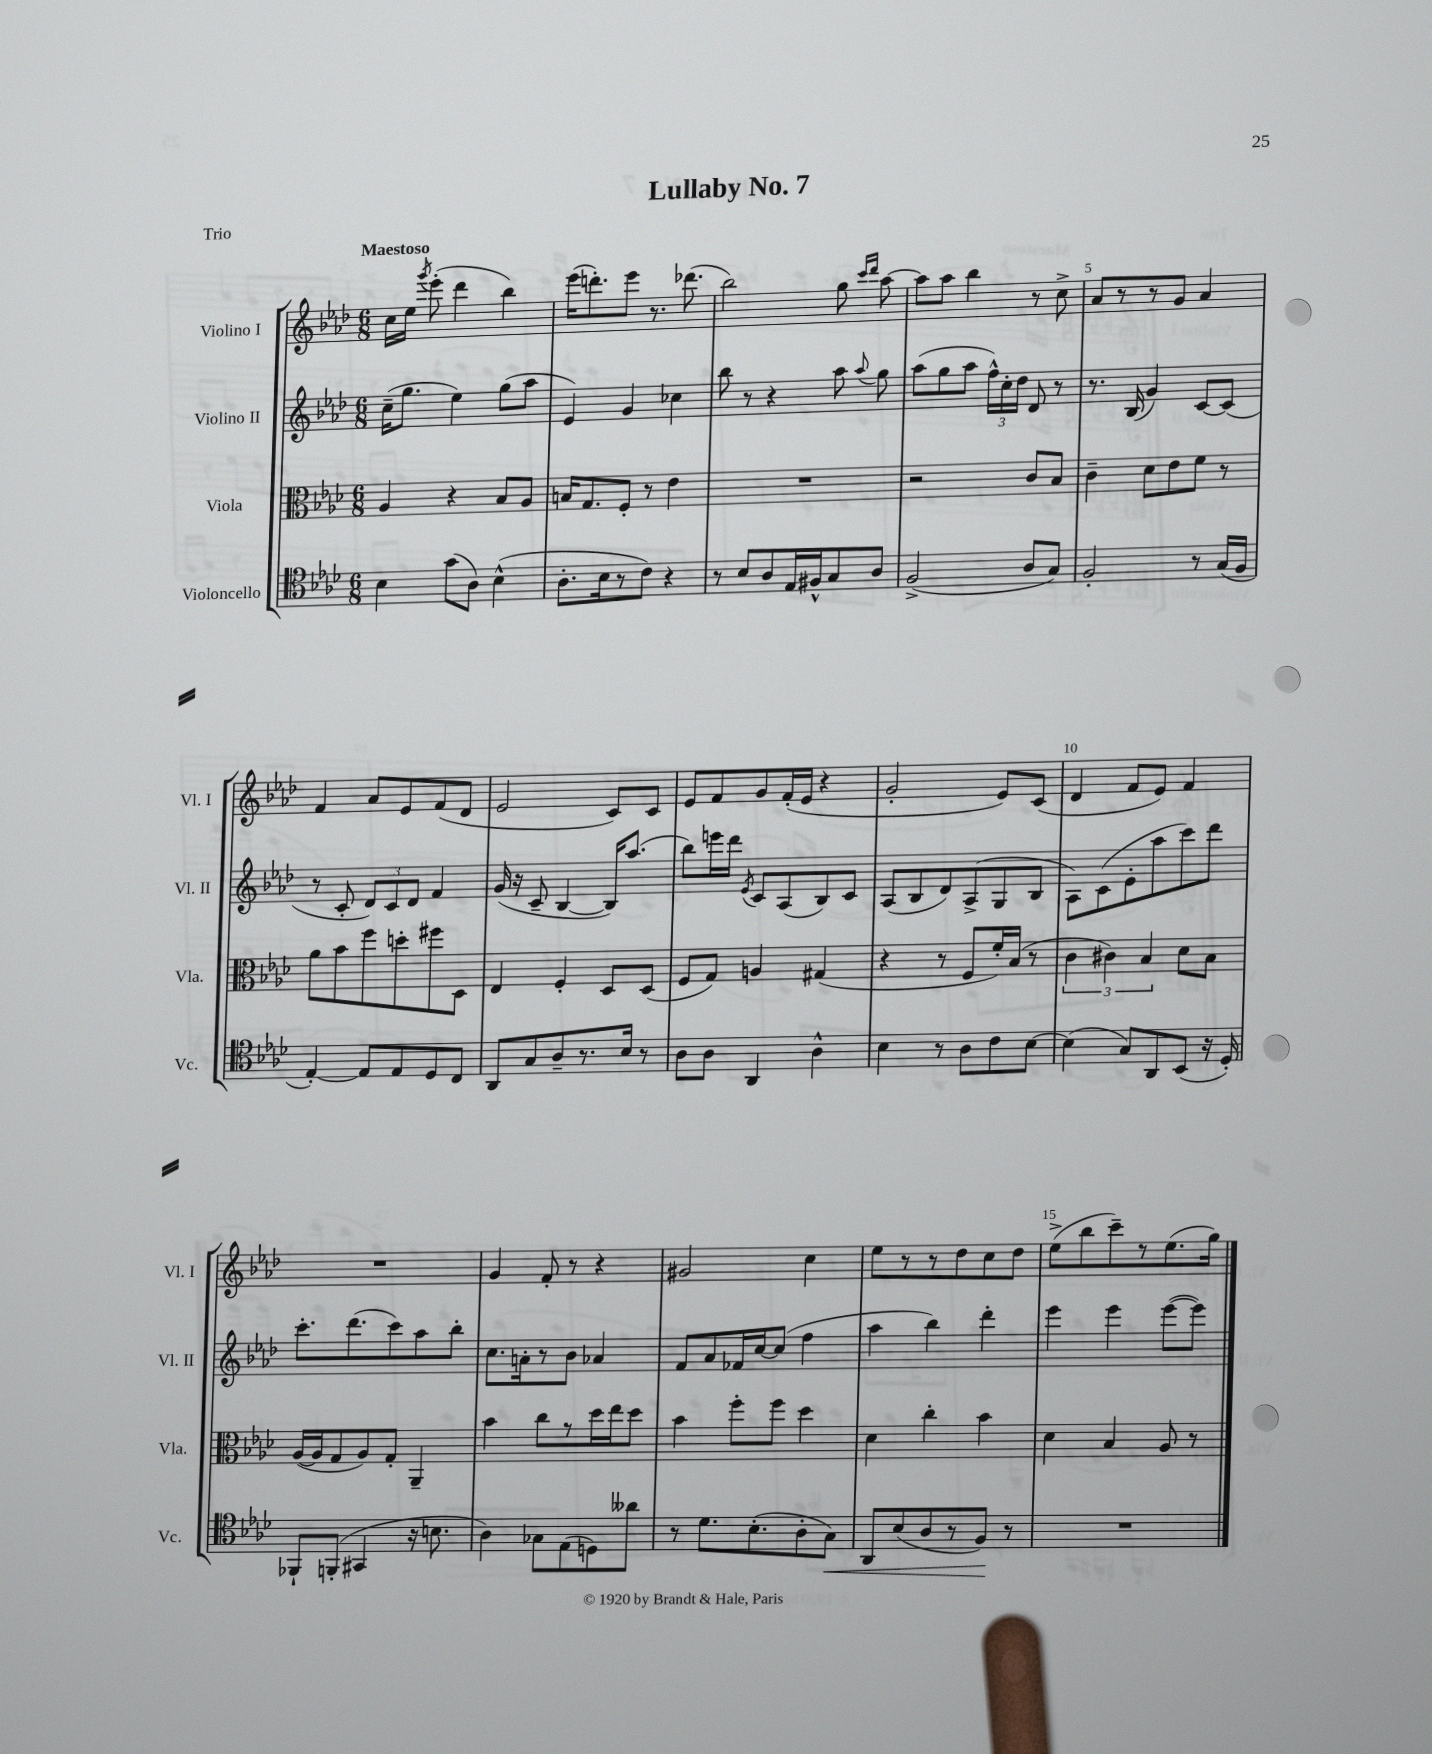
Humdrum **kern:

**kern	**dynam	**kern	**kern	**kern
*part4	*part4	*part3	*part2	*part1
*staff4	*staff4	*staff3	*staff2	*staff1
*I"Violoncello	*	*I"Viola	*I"Violino II	*I"Violino I
*I'Vc.	*	*I'Vla.	*I'Vl. II	*I'Vl. I
*clefC4	*	*clefC3	*clefG2	*clefG2
*k[b-e-a-d-]	*	*k[b-e-a-d-]	*k[b-e-a-d-]	*k[b-e-a-d-]
*M6/8	*	*M6/8	*M6/8	*M6/8
=1	=1	=1	=1	=1
!	!	!	!	!LO:TX:a:B:t=Maestoso
4B-\	.	4A-/	(16cc~\KL	16cc\LL
.	.	.	8.gg\J	16ee-\JJ
.	.	.	.	8qggg/
.	.	.	.	(8eee-'\
(8g\L	.	4r	4ee-\)	4ddd-\
8A-\J)	.	.	.	.
(4B-^^\	.	8B-/L	(8gg\L	4bb-\)
.	.	8A-/J	8aa-\J	.
=2	=2	=2	=2	=2
8.A-'\L	.	16Bn/KL	4e-/)	(16eee-\KL
.	.	8.G/	.	8.dddn'\)
16B-\k	.	.	.	.
8r	.	8F'/J	4g/	8eee-\J
8c\J)	.	8r	.	8.r
4r	.	4e-\	4cc-X\	.
.	.	.	.	(8.ddd-X\
=3	=3	=3	=3	=3
8r	.	2.r	8bb-\	2bb-\)
8B-/L	.	.	8r	.
8A-/	.	.	4r	.
16E-/L	.	.	.	.
16F#X^^/J	.	.	.	.
8G/	.	.	8aa-\	8gg\
.	.	.	.	16qqccc/LL
.	.	.	8qqaa-/	16qqddd-/JJ
8A-/J	.	.	8gg\	[8aa-\
=4	=4	=4	=4	=4
(2F^/	.	2r	(8aa-\L	8aa-\L]
.	.	.	8gg\	8aa-\J
.	.	.	8aa-\J	4bb-\
.	.	.	24ff^^\LL)	.
.	.	.	24cc'\	.
.	.	.	24dd-\JJ	.
8A-/L	.	8c/L	8d-/	8r
8G/J)	.	8B-/J	8r	8cc^\
=5	=5	=5	=5	=5
2F'/	.	4c~\	8.r	8a-/L
.	.	.	.	8r
.	.	.	(16B-/	.
.	.	8d-\L	4g/)	8r
.	.	8e-\	.	8g/J
8r	.	8f\J	[8c/L	4a-/
(16G/LL	.	8r	(8c/J]	.
16F/JJ	.	.	.	.
!!LO:LB:g=z
=6	=6	=6	=6	=6
[4E-'/)	.	8a-\L	8r	4f/
.	.	8b-\	8c'/	.
8E-/L]	.	8ff\	12d-/L)	8a-/L
.	.	.	12c/	.
8E-/	.	8ddn'\	.	8e-/
.	.	.	12d-/J	.
8D-/	.	8ff#X\	4f/	(8f/
8C/J	.	8D-\J	.	8d-/J
=7	=7	=7	=7	=7
8AA-/L	.	4E-/	(16g/	2e-/
.	.	.	16r	.
8G/	.	.	8c~/	.
8A-~/	.	4F'/	[4B-/	.
8.r	.	.	.	.
.	.	8D-/L	16B-/KL])	8c/L)
16B-/Jk	.	.	(8.aa-/J	.
8r	.	(8D-/J	.	8c/J
=8	=8	=8	=8	=8
8A-\L	.	8F/L	8bb-\L)	8e-/L
8A-\J	.	8G/J)	16eeen\L	8f/
.	.	.	16ddd-\JJ	.
.	.	.	8qe-/	.
4AA-/	.	4An/	8c/L	8g/
.	.	.	(8A-/	(16f'/L
.	.	.	.	16e-/JJ
4A-^^\	.	(4G#X/	8B-/)	4r
.	.	.	8c/J	.
=9	=9	=9	=9	=9
4B-\	.	4r	(8A-/L	2g'/
.	.	.	8B-/	.
8r	.	8r	8d-/)	.
8A-\L	.	8F/L	(8A-^/	.
8c\	.	16f'/L)	8G/	8e-/L)
.	.	(16B-/JJ	.	.
[8B-\J	.	8r	8B-/J	(8c/J
=10	=10	=10	=10	=10
(4B-\]	.	6c\	8A-\L)	4d-/
.	.	.	(8c\	.
.	.	6c#X\)	.	.
8G/L)	.	.	8e-'\	8f/L
.	.	6B-/	.	.
8AA-/	.	.	8aa-\	8e-/J)
(8BB-/J	.	8d-\L	8ccc\)	4f/
16r	.	8B-\J	8ddd-\J	.
16D-'/)	.	.	.	.
!!LO:LB:g=z
=11	=11	=11	=11	=11
8FF-X`/L	.	([16A-/LL	8.ccc'\L	2.r
.	.	16A-/J]	.	.
(8FFn'/J	.	8G/	.	.
.	.	.	(8.ddd-\	.
4GG#X/	.	8A-/)	.	.
.	.	8G'/J	8ccc\)	.
16r	.	4AA-~/	8aa-\	.
8.Bn\	.	.	.	.
.	.	.	8bb-'\J	.
=12	=12	=12	=12	=12
4A-\)	.	4b-\	8.cc\L	4g/
.	.	.	16an'\k	.
8G-X\L	.	8cc\L	8r	8f'/
(8E-\	.	8r	8b-\J	8r
8Dn\)	.	16dd-\L	4a-X/	4r
.	.	16ee-\J	.	.
8a--X\J	.	8dd-\J	.	.
=13	=13	=13	=13	=13
8r	.	4b-\	8f/L	2g#X/
8.d-\L	.	.	8a-/	.
.	.	8ff'\L	16f-X/L	.
(8.B-'\	.	.	[16cc/J	.
.	.	8ff\J	(8cc/J]	.
8A-'\	.	4dd-\	4ff\	4cc\
!	!LO:HP:b	!	!	!
8G\J)	<	.	.	.
=14	=14	=14	=14	=14
8AA-/L	.	4d-\	4aa-\	8ee-\L
(8B-/	.	.	.	8r
8A-/	.	4cc'\	4bb-\)	8r
8r	.	.	.	8dd-\
8F/J)	.	4b-\	4ddd-'\	8cc\
8r	[	.	.	8dd-\J
=15	=15	=15	=15	=15
2.r	.	4d-\	4eee-\	(8ee-^\L
.	.	.	.	8bb-\
.	.	4B-/	4eee-\	8ccc~\)
.	.	.	.	8r
.	.	8A-/	([8eee-\L	(8.ee-\
.	.	8r	8eee-\J])	.
.	.	.	.	16gg\Jk)
==	==	==	==	==
*-	*-	*-	*-	*-
